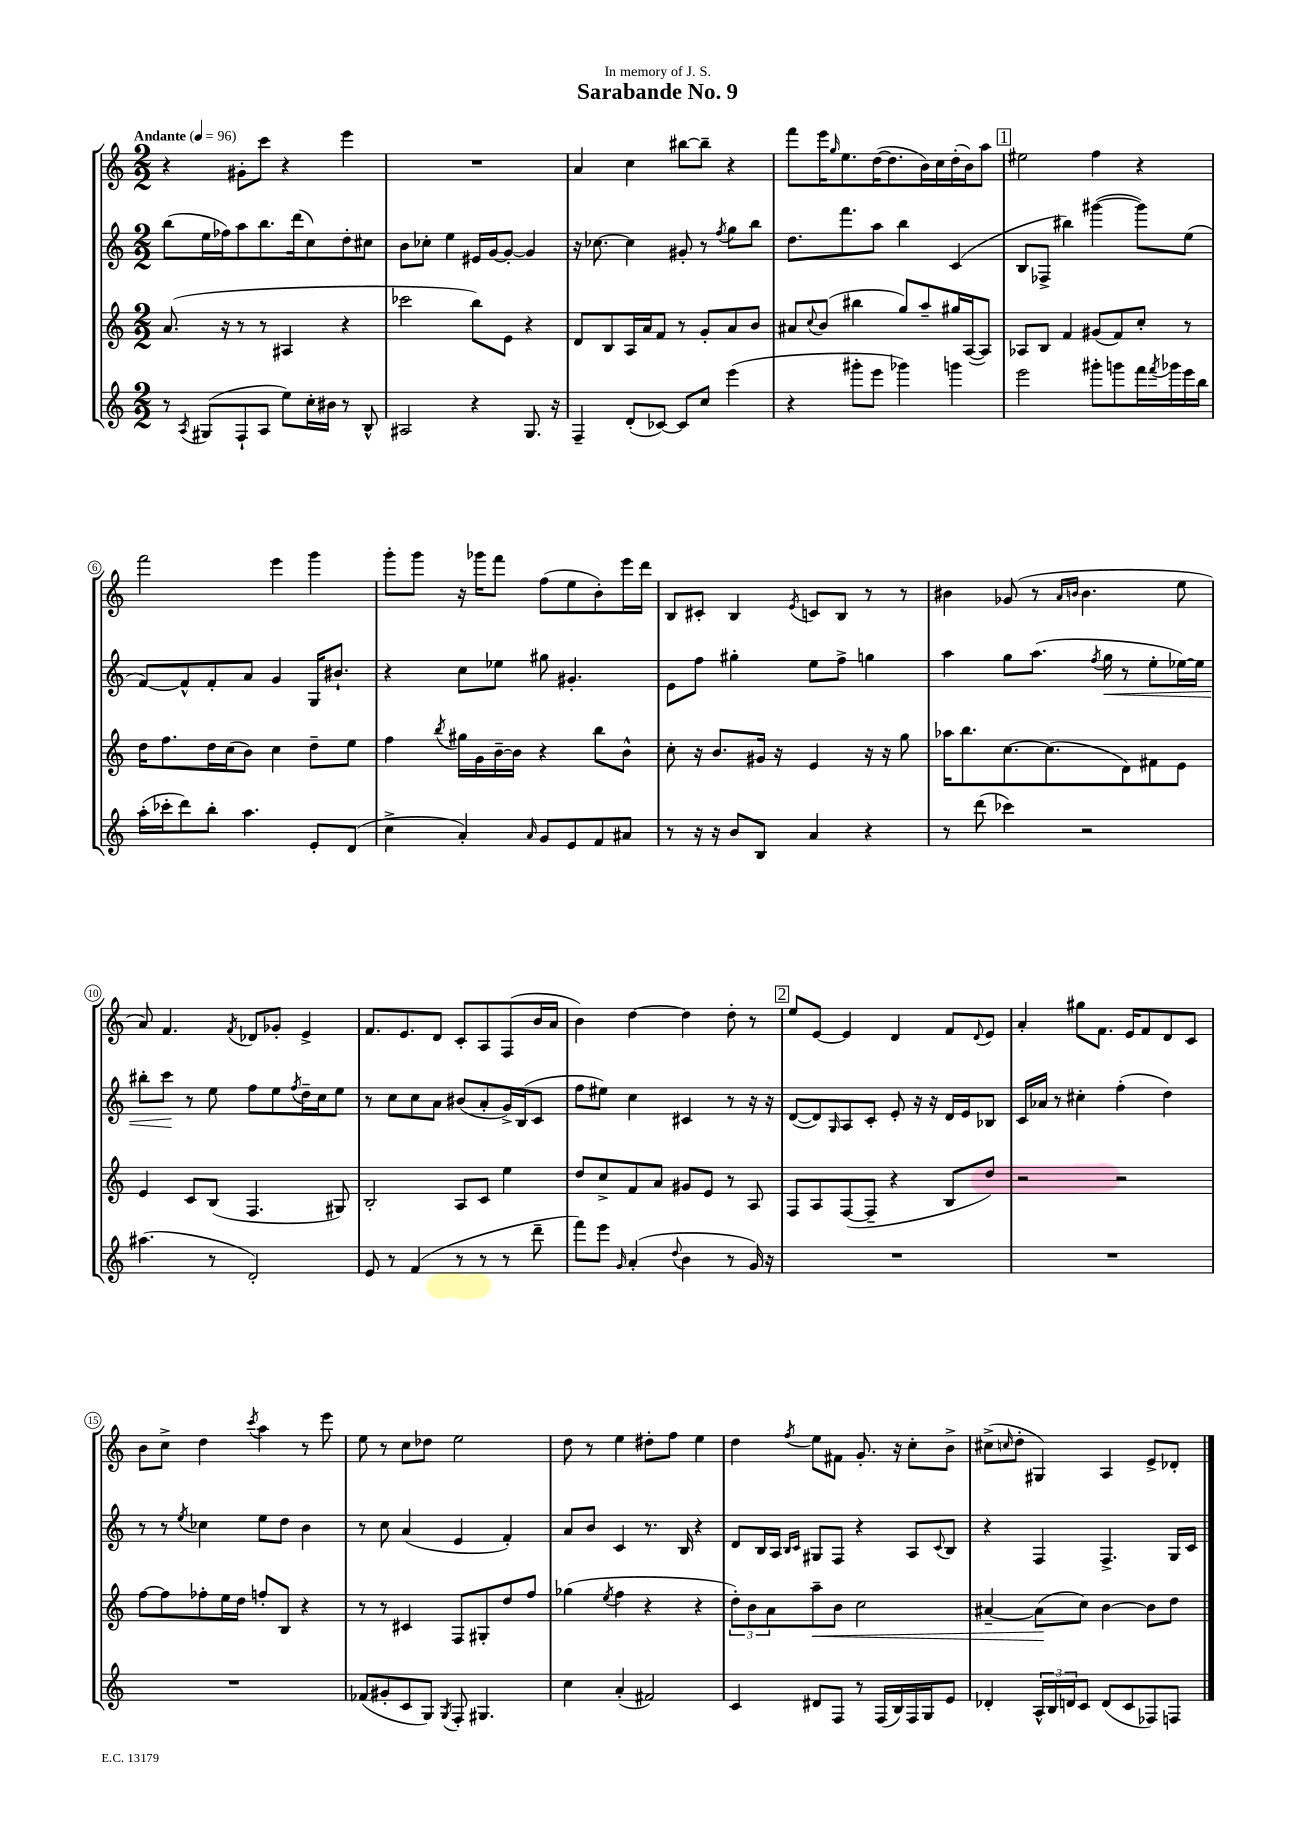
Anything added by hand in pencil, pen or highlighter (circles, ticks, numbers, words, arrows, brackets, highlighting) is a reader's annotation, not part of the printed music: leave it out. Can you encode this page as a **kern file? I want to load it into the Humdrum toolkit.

**kern	**kern	**kern	**kern
*staff4	*staff3	*staff2	*staff1
*clefG2	*clefG2	*clefG2	*clefG2
*k[]	*k[]	*k[]	*k[]
*M2/2	*M2/2	*M2/2	*M2/2
*MM96	*MM96	*MM96	*MM96
8r	(8.a	(8bb	4r
8qA	.	.	.
(8G#	.	16ee	.
.	16r	16ff-)	.
8F`	8r	8aa	8g#'
8A	8r	8.bb	8ccc
8ee)	4A#	.	4r
.	.	(16ddd	.
16cc'	.	8cc)	.
16b#	.	.	.
8r	4r	8dd'	4eee
8B^^	.	8cc#	.
=	=	=	=
2A#	2ccc-	8b	1r
.	.	8cc-'	.
.	.	4ee	.
4r	8bb)	16e#	.
.	.	[16g	.
.	8e	8g'_	.
8.G	4r	4g]	.
16r	.	.	.
=	=	=	=
4F~	8d	16r	4a
.	.	[8.cc-	.
.	8B	.	.
(8d'	16A	4cc-]	4cc
.	16a	.	.
[8c-)	8f	.	.
8c-]	8r	8g#'	[8bb#
8cc	8g'	8r	8bb#~]
.	.	8qff	.
(4eee	8a	8gg	4r
.	8b	8bb	.
=	=	=	=
4r	8a#	8.dd	8fff
.	8qqcc	.	.
.	(8b	.	16eee
.	.	.	16qqgg
.	.	8.fff	8.ee
8ggg#'	4bb#	.	.
8eee	.	8aa	([16dd
.	.	.	8.dd]
4ggg-)	8gg)	4bb	.
.	8aa~	.	16b)
.	.	.	16cc
4ggg	16gg#	(4c	(16dd'
.	([16A	.	16b)
.	8A])	.	8aa
=	=	=	=
2eee	8A-	8B	2ee#
.	8B	8F-^	.
.	4f	4bb#)	.
8ggg#'	(8g#	([4ggg#	4ff
8ggg	8f)	.	.
16fff	8cc'	8ggg#])	4r
8qfff	.	.	.
16ggg-	.	.	.
16eee	8r	(8ee	.
16bb	.	.	.
=	=	=	=
(16aa'	16dd	[8f)	2fff
16ccc-'	8.ff	.	.
8ddd)	.	8f^^]	.
8bb'	16dd	8f'	.
.	(16cc	.	.
4.aa	8b)	8a	.
.	4cc	4g	4eee
8e'	8dd~	16G	4ggg
.	.	8.b#`	.
(8d	8ee	.	.
=	=	=	=
4cc^	4ff	4r	8ggg'
.	.	.	8ggg
.	8qbb	.	.
4a')	16gg#	8cc	16r
.	16g	.	16ggg-
.	[16b~	8ee-	8fff
.	16b]	.	.
16qqa	.	.	.
8g	4r	8gg#	(8ff
8e	.	4.g#'	8ee
8f	8bb	.	8b')
8a#	8b^^	.	16eee
.	.	.	16ddd
=	=	=	=
8r	8cc'	8e	8B
16r	16r	8ff	8c#'
16r	8.b	.	.
8b	.	4gg#'	4B
8B	16g#	.	.
.	16r	.	.
.	.	.	8qe
4a	4e	8ee	8c
.	.	8ff^	8B
4r	16r	4gg	8r
.	16r	.	.
.	8gg	.	8r
=	=	=	=
8r	16aa-	4aa	4b#
.	8.bb	.	.
(8ddd	.	.	.
4ccc-)	[8.cc	8gg	(8g-
.	.	(8.aa	8r
.	(8.cc]	.	.
.	.	.	16qqa
.	.	.	16qqb
2r	.	.	4.b
.	.	8qff	.
.	.	16gg	.
.	8d)	8r	.
.	8f#	8ee'	.
.	8e	[16ee-)	8ee
.	.	16ee-]	.
=	=	=	=
(4.aa#	4e	8bb#'	8a)
.	.	8ccc	4.f
.	8c	8r	.
8r	(8B	8ee	.
.	.	.	8qf
2d')	4.F	8ff	8d-
.	.	8ee	8g-'
.	.	8qff	.
.	.	16dd~	4e^
.	.	16cc	.
.	8G#)	8ee	.
=	=	=	=
8e	2B'	8r	8.f
8r	.	8cc	.
.	.	.	8.e
(4f	.	8cc	.
.	.	8a	8d
8r	8A	(8b#	8c'
8r	8c	8a'	8A
8r	4ee	16g^)	(8F
.	.	(16B	.
8ddd~	.	8c	16b
.	.	.	16a
=	=	=	=
8fff)	8dd	8ff	4b)
8eee	8cc^	8ee#)	.
16qqg	.	.	.
(4a'	8f	4cc	[4dd
.	8a	.	.
8qqdd	.	.	.
4b	8g#	4c#	4dd]
.	8e	.	.
8r	8r	8r	8dd'
16g)	8A	16r	8r
16r	.	16r	.
=	=	=	=
1r	8F	([8d	8ee
.	8A	8d])	[8e
.	.	16qqG	.
.	([8F	8A	4e]
.	8F~]	8c'	.
.	4r	8e'	4d
.	.	16r	.
.	.	16r	.
.	8B	16d	8f
.	.	16e	.
.	.	.	8qqd
.	8dd)	8B-	8e
=	=	=	=
1r	2r	16c	4a'
.	.	16a-	.
.	.	8r	.
.	.	4cc#'	8gg#
.	.	.	8.f
.	2r	(4ff'	.
.	.	.	16e
.	.	.	8f
.	.	4dd)	8d
.	.	.	8c
=	=	=	=
1r	[8ff	8r	8b
.	8ff]	8r	8cc^
.	.	8qee	.
.	8ff-'	4cc-	4dd
.	16ee	.	.
.	16dd	.	.
.	.	.	8qccc
.	8ff'	8ee	4aa
.	8B	8dd	.
.	4r	4b	8r
.	.	.	8eee
=	=	=	=
(8f-	8r	8r	8ee
8g#'	8r	8cc	8r
8c	4c#	(4a	8cc
8G)	.	.	8dd-
8qG	.	.	.
8F'	8F	4e	2ee
4.G#	8G#'	.	.
.	8dd	4f')	.
.	8ff	.	.
=	=	=	=
4cc	(4gg-	8a	8dd
.	.	8b	8r
.	8qee	.	.
(4a'	4ff	4c	4ee
2f#)	4r	8.r	8dd#'
.	.	.	8ff
.	.	16B	.
.	4r	4r	4ee
=	=	=	=
4c	12dd')	8d	4dd
.	12b	.	.
.	.	16B	.
.	12a	.	.
.	.	16A	.
.	.	16qqB	.
.	.	16qqc	8qff
8d#	8aa~	8G#	8ee
8F	8b	8F	8f#
8r	2cc	4r	8.g'
(16F	.	.	.
16B)	.	.	16r
16F	.	8A	8cc'
16G	.	.	.
.	.	8qqc	.
8e	.	8B	8b^
=	=	=	=
4d-'	[4a#~	4r	(8cc#^
.	.	.	16qqcc
.	.	.	8dd'
24A^^	(8a#]	4F	4G#)
24B	.	.	.
24d	.	.	.
8c	8cc)	.	.
(8d	[4b	4.F^	4A
8c	.	.	.
8F-)	8b]	.	8e^
8F	8dd	16G	8d-'
.	.	16c	.
==	==	==	==
*-	*-	*-	*-
